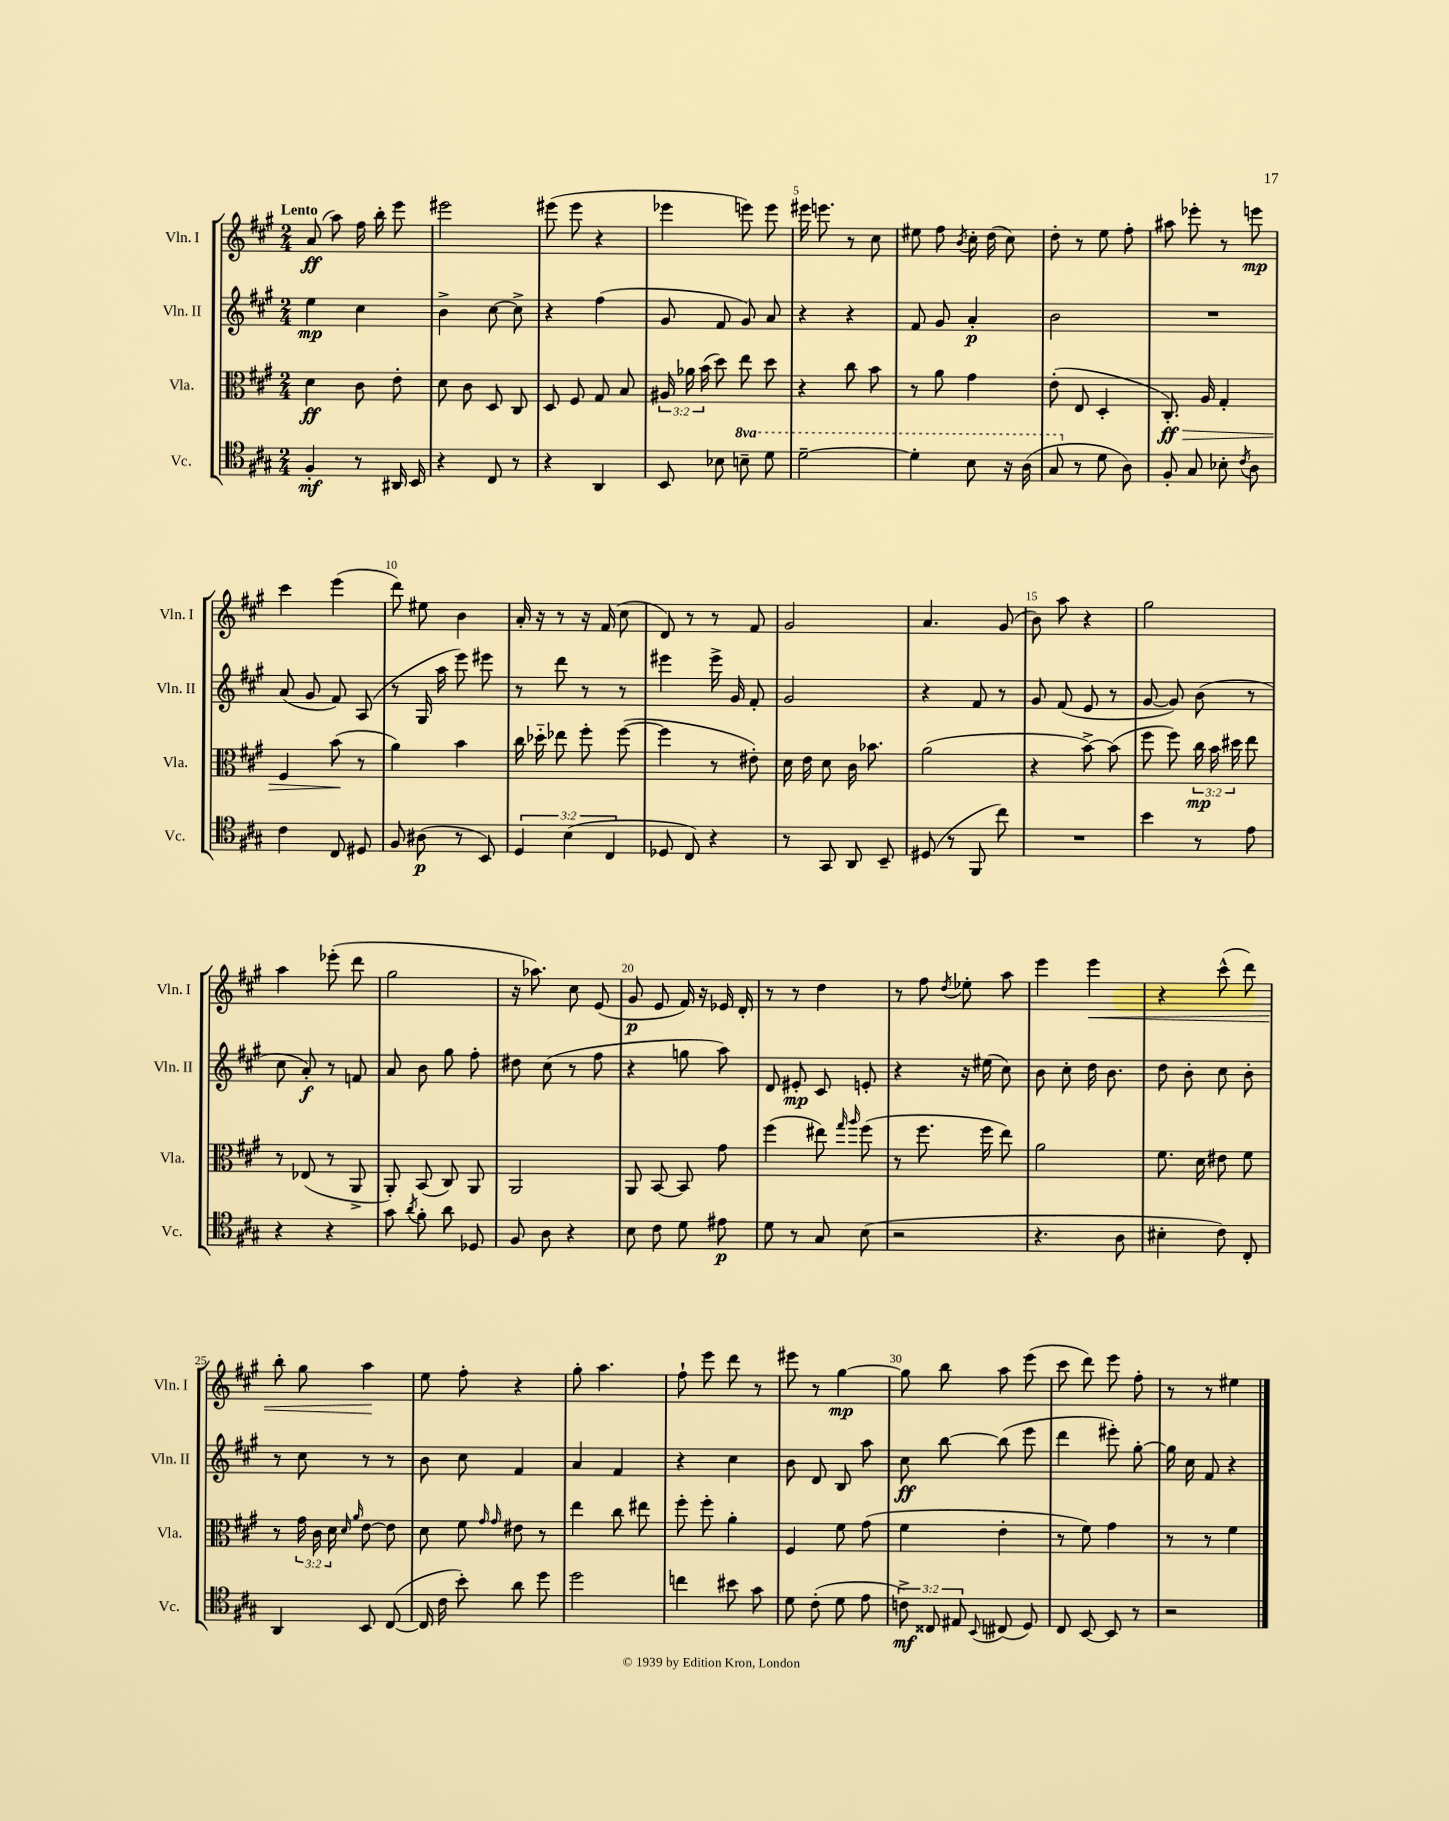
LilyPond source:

<<
\new StaffGroup <<
\new Staff = "s0" \with { instrumentName = "Vln. I" shortInstrumentName = "Vln. I" } {
    \clef treble \key a \major \numericTimeSignature \time 2/4 \tempo "Lento"
    \autoBeamOff a'8\ff( a''8) fis''16 b''16-. e'''8 |
    eis'''2 |
    eis'''8( eis'''8 r4 |
    ees'''4 e'''8) e'''8 |
    eis'''16 e'''8. r8 cis''8 |
    eis''8 fis''8 \acciaccatura { b'8 } cis''16-. d''16( cis''8) |
    d''8-. r8 e''8 fis''8-. |
    ais''8 ees'''8-. r8 e'''8\mp |
    cis'''4 e'''4( |
    d'''8) eis''8 b'4 |
    a'16-. r16 r8 r16 fis'16( cis''8 |
    d'8) r8 r8 fis'8 |
    gis'2 |
    a'4. gis'8( |
    b'8) a''8 r4 |
    gis''2 |
    a''4 ees'''8-.( d'''8 |
    gis''2 |
    r16 aes''8.) cis''8 e'8( |
    gis'8\p e'8 fis'16) r16 ees'16 d'16-. |
    r8 r8 d''4 |
    r8 fis''8 \acciaccatura { d''8 } ees''8-. a''8 |
    e'''4 e'''4\< |
    r4 cis'''8-^( d'''8) |
    b''8-. gis''8 a''4\! |
    e''8 fis''8-. r4 |
    gis''8-. a''4. |
    fis''8-! e'''8 d'''8 r8 |
    eis'''8 r8 gis''4~\mp |
    gis''8 b''8 a''8 e'''8( |
    cis'''8 d'''8) e'''8 fis''8-. |
    r8 r8 eis''4 \bar "|." |
}
\new Staff = "s1" \with { instrumentName = "Vln. II" shortInstrumentName = "Vln. II" } {
    \clef treble \key a \major \numericTimeSignature \time 2/4
    \autoBeamOff e''4\mp cis''4 |
    b'4-> cis''8~ cis''8-> |
    r4 fis''4( |
    gis'8 fis'8 gis'8) a'8 |
    r4 r4 |
    fis'8 gis'8 a'4-.\p |
    b'2 |
    R2 |
    a'8( gis'8 fis'8) a8( |
    r8 gis16 a''16 e'''8) eis'''8 |
    r8 d'''8 r8 r8 |
    eis'''4 eis'''16-> gis'16 fis'8-. |
    gis'2 |
    r4 fis'8 r8 |
    gis'8 fis'8( e'8 r8 |
    gis'8~ gis'8) b'8( r8 |
    cis''8 a'8-.\f) r8 f'8 |
    a'8 b'8 gis''8 fis''8-. |
    dis''8 cis''8( r8 fis''8 |
    r4 g''8 a''8) |
    d'8 eis'8-.\mp cis'8 e'8-. |
    r4 r16 eis''16( cis''8) |
    b'8 cis''8-. d''16 b'8. |
    d''8 b'8-. cis''8 b'8-. |
    r8 cis''8 r8 r8 |
    b'8 cis''8 fis'4 |
    a'4 fis'4 |
    r4 cis''4 |
    b'8 d'8 b8 a''8 |
    cis''8\ff b''8~ b''8( e'''8 |
    d'''4 eis'''8-.) gis''8~-. |
    gis''16 cis''16 fis'8 r4 \bar "|." |
}
\new Staff = "s2" \with { instrumentName = "Vla." shortInstrumentName = "Vla." } {
    \clef alto \key a \major \numericTimeSignature \time 2/4 \override Staff.TupletNumber.text = #tuplet-number::calc-fraction-text
    \autoBeamOff d'4\ff cis'8 e'8-. |
    d'8 cis'8 d8 cis8 |
    d8 fis8 gis8 b8 |
    \tuplet 3/2 { ais16 aes'16 b'16( } d''8) e''8 d''8 |
    r4 cis''8 b'8 |
    r8 a'8 gis'4 |
    e'8-.( e8 d4-. |
    cis8.-.\ff\>) a16 gis4-. |
    fis4 b'8\!( r8 |
    a'4) b'4 |
    cis''16 des''16-_ ees''8 fis''8-. fis''8~( |
    fis''4 r8 eis'8-.) |
    d'16 e'16 d'8 cis'16 bes'8. |
    a'2( |
    r4 b'8~->) b'8( |
    fis''8 fis''8) \tuplet 3/2 { cis''16\mp b'16 dis''16 } e''8 |
    r8 ees8( r8 a,8-> |
    a,8-.) b,8( cis8) a,8 |
    a,2 |
    a,8 b,8~ b,8 gis'8 |
    fis''4( eis''8) \grace { gis''16 a''16 } fis''8( |
    r8 fis''8. fis''16 e''8) |
    a'2 |
    fis'8. d'16 eis'8 fis'8 |
    r8 \tuplet 3/2 { gis'16 cis'16 d'16 } \grace { d'16 a'16 } e'8~ e'8 |
    d'8 fis'8 \grace { gis'16 gis'16 } eis'8 r8 |
    e''4 cis''8 eis''8 |
    fis''8-. fis''8-. a'4-. |
    fis4 fis'8 gis'8( |
    fis'4 e'4-. |
    r8 fis'8) gis'4 |
    r8 r8 fis'4 \bar "|." |
}
\new Staff = "s3" \with { instrumentName = "Vc." shortInstrumentName = "Vc." } {
    \clef tenor \key a \major \numericTimeSignature \time 2/4 \override Staff.TupletNumber.text = #tuplet-number::calc-fraction-text \set Staff.ottavationMarkups = #ottavation-simple-ordinals
    \autoBeamOff fis4-.\mf r8 ais,16 b,16 |
    r4 cis8 r8 |
    r4 a,4 |
    b,8 bes8 \ottava #1 b'!8-- d''8 |
    d''2~-- |
    d''4-. b'8 r16 a'16( |
    gis'8 \ottava #0 r8 d'8 a8) |
    fis8-. gis8 bes8-. \acciaccatura { cis'8 } a8 |
    cis'4 cis8 dis8 |
    fis8 ais8\p( r8 b,8) |
    \tuplet 3/2 { d4 b4( cis4 } |
    des8 cis8) r4 |
    r8 gis,8 a,8 b,8-- |
    dis8( r8 fis,8 cis''8) |
    R2 |
    b'4 r8 e'8 |
    r4 r4 |
    gis'8 \acciaccatura { a'8 } fis'8-. a'8 des8 |
    fis8 a8 r4 |
    b8 cis'8 d'8 eis'8\p |
    d'8 r8 gis8 b8( |
    r2 |
    r4. a8 |
    bis4-. cis'8) cis8-. |
    a,4 b,8 cis8~( |
    cis16 cis'16 b'8-.) a'8 d''8 |
    d''2 |
    c''4 bis'8 gis'8 |
    d'8 cis'8-.( d'8 e'8 |
    \tuplet 3/2 { c'8->\mf) cisis8 eis8 } \appoggiatura { b,8 } cis8( d8) |
    cis8 b,8~ b,8 r8 |
    r2 \bar "|." |
}
>>
>>
\layout { \context { \Score \override BarNumber.break-visibility = ##(#f #t #t) barNumberVisibility = #(every-nth-bar-number-visible 5) } }
